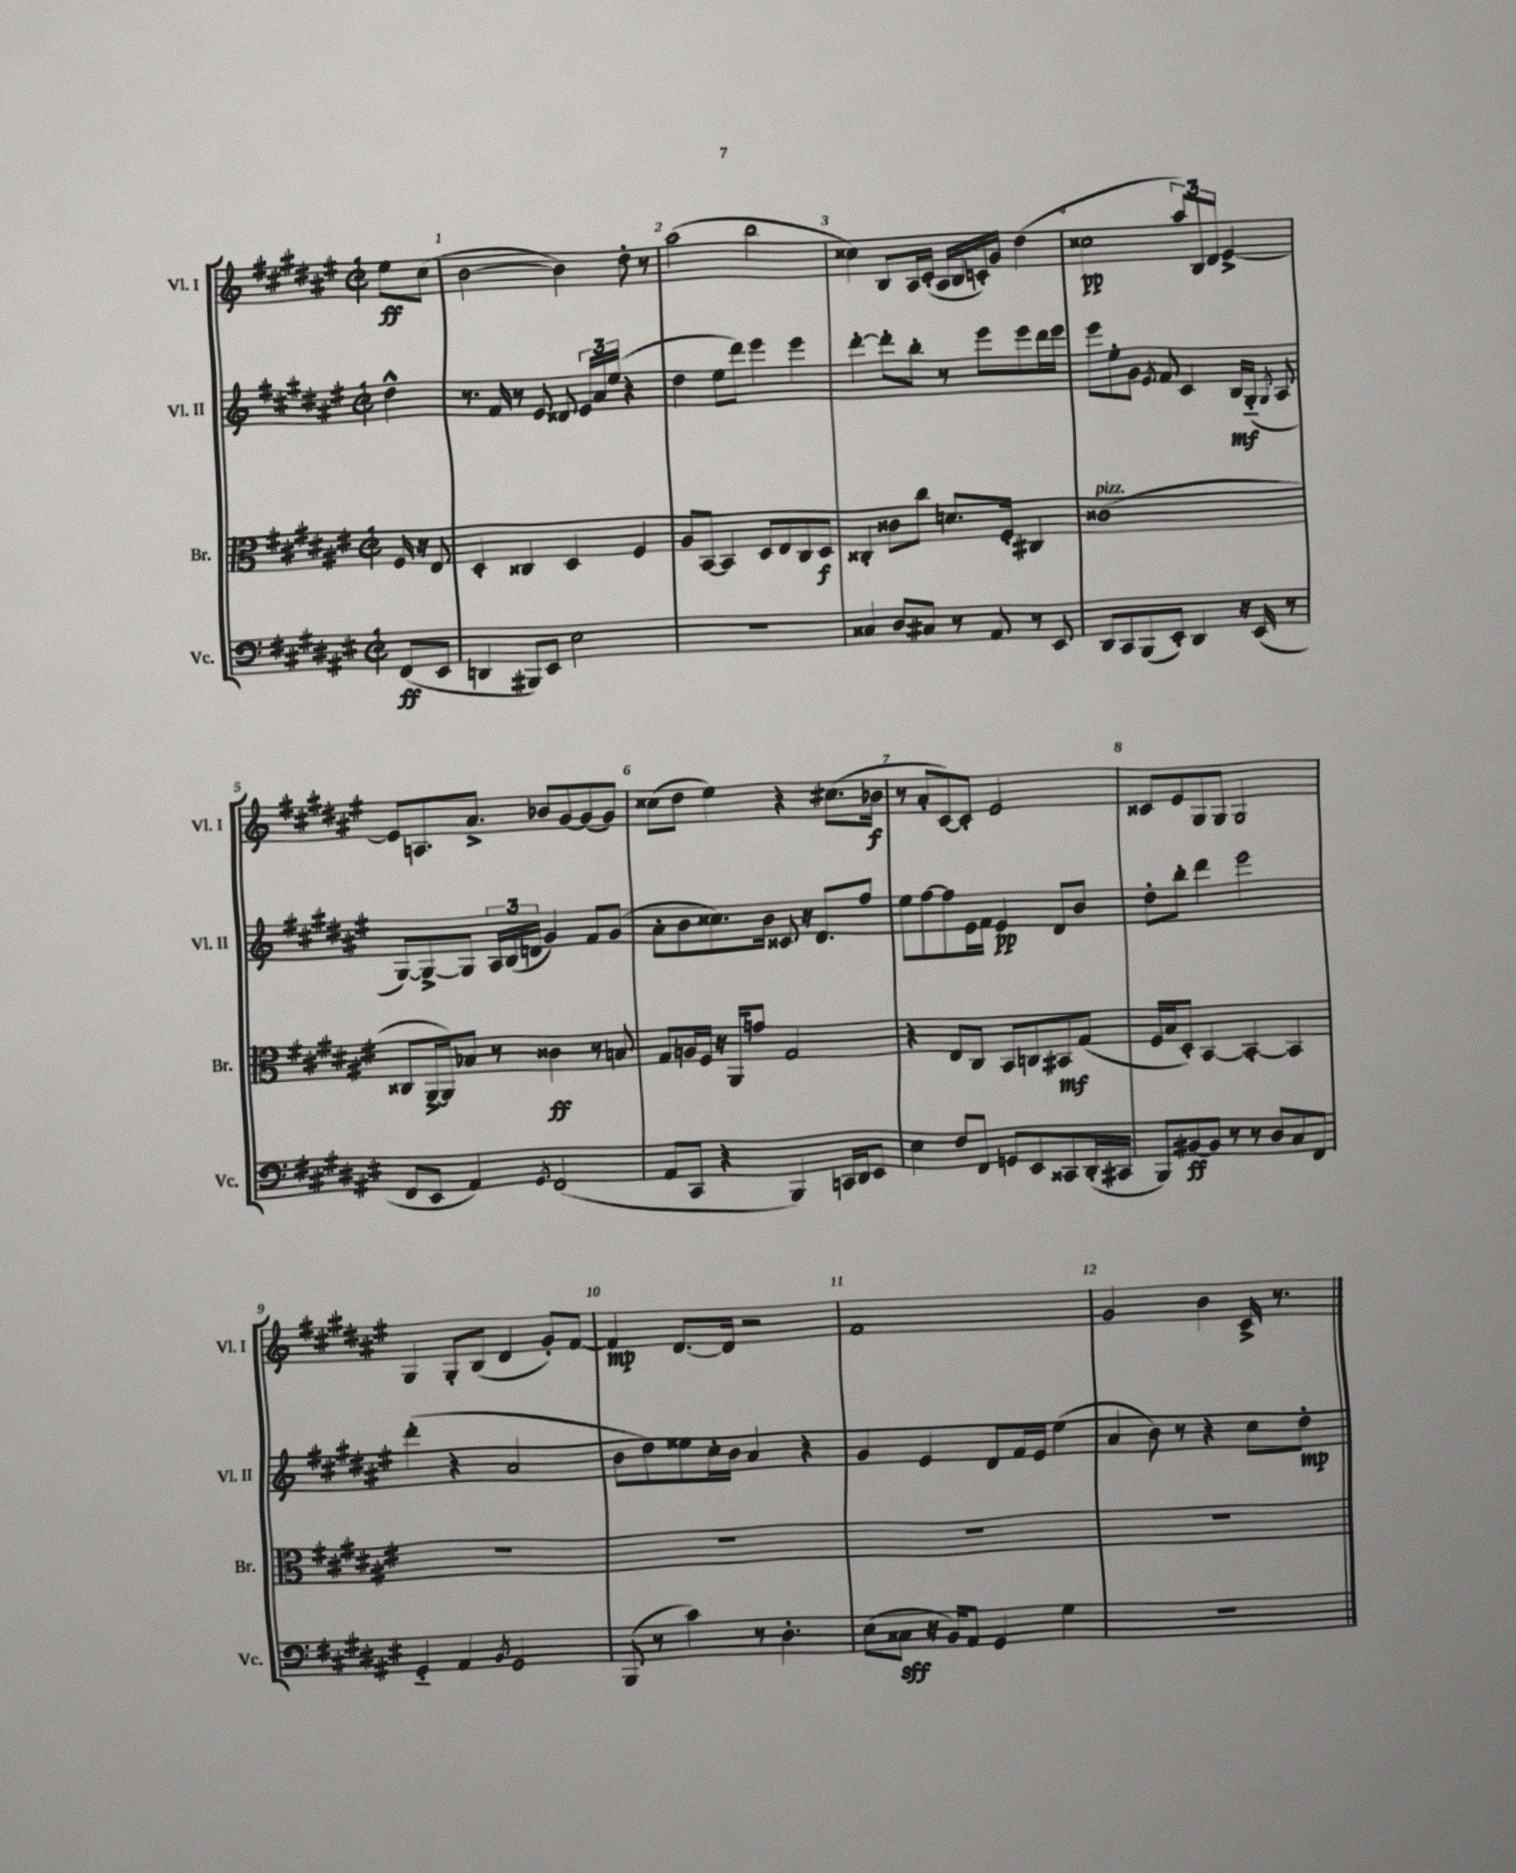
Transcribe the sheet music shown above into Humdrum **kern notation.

**kern	**dynam	**kern	**dynam	**kern	**dynam	**kern	**dynam
*part4	*part4	*part3	*part3	*part2	*part2	*part1	*part1
*staff4	*staff4	*staff3	*staff3	*staff2	*staff2	*staff1	*staff1
*I"Vc.	*	*I"Br.	*	*I"Vl. II	*	*I"Vl. I	*
*I'Vc.	*	*I'Br.	*	*I'Vl. II	*	*I'Vl. I	*
*clefF4	*	*clefC3	*	*clefG2	*	*clefG2	*
*k[f#c#g#d#a#e#]	*	*k[f#c#g#d#a#e#]	*	*k[f#c#g#d#a#e#]	*	*k[f#c#g#d#a#e#]	*
*M2/2	*	*M2/2	*	*M2/2	*	*M2/2	*
*met(c|)	*	*met(c|)	*	*met(c|)	*	*met(c|)	*
=	=	=	=	=	=	=	=
(8FF#/L	ff	16F#/	.	4dd#^^\	.	8ee#\L	ff
.	.	16r	.	.	.	.	.
8EE#/J	.	8E#/	.	.	.	(8cc#\J	.
=1	=1	=1	=1	=1	=1	=1	=1
4DDn/	.	4D#'/	.	8.r	.	[2b\	.
.	.	.	.	16f#/	.	.	.
8BBB#X/L)	.	4C##X/	.	8r	.	.	.
8EE#/J	.	.	.	8e#/	.	.	.
2E#\	.	4D#/	.	8d##X/	.	4b\])	.
.	.	.	.	24e#/LL	.	.	.
.	.	.	.	24a#/	.	.	.
.	.	.	.	(24ee#/JJ	.	.	.
.	.	4F#/	.	4r	.	8dd#'\	.
.	.	.	.	.	.	8r	.
=2	=2	=2	=2	=2	=2	=2	=2
1r	.	8A#/L	.	4dd#\	.	(2aa#\	.
.	.	[8BB/J	.	.	.	.	.
.	.	4BB/]	.	8ee#\L	.	.	.
.	.	.	.	8ddd#\J)	.	.	.
.	.	8D#/L	.	4eee#\	.	2bb\	.
.	.	8E#/	.	.	.	.	.
.	.	8C#/	.	4eee#\	.	.	.
.	.	8D#/J	f	.	.	.	.
=3	=3	=3	=3	=3	=3	=3	=3
4C##X/	.	4C##X'/	.	[4ddd#'\	.	4cc##X\)	.
8D#/L	.	8c##X\L	.	8ddd#'\L]	.	8B/L	.
8C#X/J	.	8cc#\J	.	8bb'\J	.	16A#/L	.
.	.	.	.	.	.	(16c#'/JJ	.
8r	.	8.dn/L	.	8r	.	16A#/LL	.
.	.	.	.	.	.	16B/	.
8AA#/	.	.	.	8eee#\L	.	16cn'/)	.
.	.	16F#'/Jk	.	.	.	16g#/JJ	.
8r	.	4C#X/	.	8eee#\	.	(4dd#\	.
8EE#/	.	.	.	16ddd#\L	.	.	.
.	.	.	.	16eee#\JJ	.	.	.
=4	=4	=4	=4	=4	=4	=4	=4
!	!	!LO:TX:a:i:t=pizz.	!	!	!	!	!
8DD#/L	.	(1c##X	.	8eee#\L	.	2cc##X\	pp
8CC#/	.	.	.	8ee#'\	.	.	.
(8BBB/	.	.	.	8g#\J	.	.	.
.	.	.	.	8qe#/	.	.	.
8EE#'/J)	.	.	.	8f#/	.	.	.
4DD#/	.	.	.	4c#/	.	12aa#/L)	.
.	.	.	.	.	.	12B/	.
.	.	.	.	.	.	12d#/J	.
16r	.	.	.	16B/LL	mf	[4e#^/	.
(16EE#/	.	.	.	(16G#/JJ	.	.	.
.	.	.	.	8qG#/	.	.	.
8r	.	.	.	8A#/	.	.	.
!!LO:LB:g=z
=5	=5	=5	=5	=5	=5	=5	=5
8FF#/L	.	8C##X/L	.	[8G#/L)	.	8e#/L]	.
8EE#/J	.	[16AA#^/L	.	8G#^/_	.	8.An/	.
.	.	16AA#/J])	.	.	.	.	.
4AA#/)	.	8B-X/J	.	8G#/J]	.	.	.
.	.	.	.	.	.	8.a#^/J	.
.	.	8r	.	24A#/LL	.	.	.
.	.	.	.	(24B/	.	.	.
.	.	.	.	24dn/JJ	.	.	.
8qGG#/	.	.	.	.	.	.	.
(2FF#/	.	4c##X\	ff	4g#/)	.	8b-X/L	.
.	.	.	.	.	.	[8g#/	.
.	.	8r	.	8f#/L	.	(8g#/]	.
.	.	8Bn/	.	(8g#/J	.	8g#/J)	.
=6	=6	=6	=6	=6	=6	=6	=6
8AA#/L	.	8G#/L	.	8a#'\L	.	(8cc##X\L	.
8CC#/J	.	16An/L	.	8b\	.	8dd#\J	.
.	.	16F#/JJ	.	.	.	.	.
4r	.	16r	.	8.cc##X\)	.	4ee#\)	.
.	.	16AA#/KL	.	.	.	.	.
.	.	8gn/J	.	.	.	.	.
.	.	.	.	16b\Jk	.	.	.
4BBB/)	.	2G#/	.	8c##X/	.	4r	.
.	.	.	.	16r	.	.	.
.	.	.	.	8.d#/L	.	.	.
16CCn/LL	.	.	.	.	.	(8.cc#X\L	.
16DD#/J	.	.	.	.	.	.	.
8EE#/J	.	.	.	8ff#/J	.	.	.
.	.	.	.	.	.	16b-X\Jk	f
=7	=7	=7	=7	=7	=7	=7	=7
4E#\	.	4r	.	8ee#\L	.	8r	.
.	.	.	.	[8ff#\	.	8a#'/L	.
8F#/L	.	8E#/L	.	8ff#\]	.	[8c#/)	.
8FF#/J	.	8C#/J	.	16e#\L	.	8c#'/J]	.
.	.	.	.	16f#\JJ	.	.	.
8GGn/L	.	8BB/L	.	4e#/	pp	2e#/	.
8EE#/	.	8Cn/	.	.	.	.	.
8CC##X/	.	8BB#X/	mf	8d#/L	.	.	.
(16DD#'/L	.	(8G#/J	.	8b/J	.	.	.
16CC#X/JJ	.	.	.	.	.	.	.
=8	=8	=8	=8	=8	=8	=8	=8
8BBB/L)	.	16F#/LL	.	8dd#'\L	.	8c##X/L	.
.	.	16B/J	.	.	.	.	.
[8BB#X/	ff	8D#'/J)	.	8bb'\J	.	8e#/	.
8BB#/J]	.	[4BB/	.	4ddd#\	.	8G#/	.
8r	.	.	.	.	.	8G#/J	.
8r	.	4BB'/_	.	2eee#\	.	2G#/	.
8D#/L	.	.	.	.	.	.	.
8C#/	.	4BB/]	.	.	.	.	.
8FF#/J	.	.	.	.	.	.	.
!!LO:LB:g=z
=9	=9	=9	=9	=9	=9	=9	=9
4GG#/	.	1r	.	(4ddd#'\	.	4G#/	.
4AA#/	.	.	.	4r	.	8G#'/L	.
.	.	.	.	.	.	(8B/J	.
8qBB/	.	.	.	.	.	.	.
2GG#/	.	.	.	2a#/	.	4d#/	.
.	.	.	.	.	.	8g#'/L)	.
.	.	.	.	.	.	[8f#/J	.
=10	=10	=10	=10	=10	=10	=10	=10
(8BBB/	.	1r	.	8b\L	.	4f#/]	mp
8r	.	.	.	8dd#\)	.	.	.
4c#\)	.	.	.	8ee##X\	.	[8.d#/L	.
.	.	.	.	16cc#'\L	.	.	.
.	.	.	.	16b\JJ	.	16d#/Jk]	.
8r	.	.	.	4a#/	.	2r	.
4.D#'\	.	.	.	.	.	.	.
.	.	.	.	4r	.	.	.
=11	=11	=11	=11	=11	=11	=11	=11
(8E#\L	.	1r	.	4g#/	.	1f#	.
8C##X\J	sff	.	.	.	.	.	.
16r	.	.	.	4e#/	.	.	.
16BB/KL)	.	.	.	.	.	.	.
8AA#/J	.	.	.	.	.	.	.
4GG#/	.	.	.	8d#/L	.	.	.
.	.	.	.	16f#/L	.	.	.
.	.	.	.	16e#/JJ	.	.	.
4G#\	.	.	.	(4ee#\	.	.	.
=12	=12	=12	=12	=12	=12	=12	=12
1r	.	1r	.	4a#/	.	2g#/	.
.	.	.	.	8b\)	.	.	.
.	.	.	.	8r	.	.	.
.	.	.	.	4r	.	4b\	.
.	.	.	.	8cc#\L	.	16c#^/	.
.	.	.	.	.	.	8.r	.
.	.	.	.	8dd#'\J	mp	.	.
==	==	==	==	==	==	==	==
*-	*-	*-	*-	*-	*-	*-	*-
